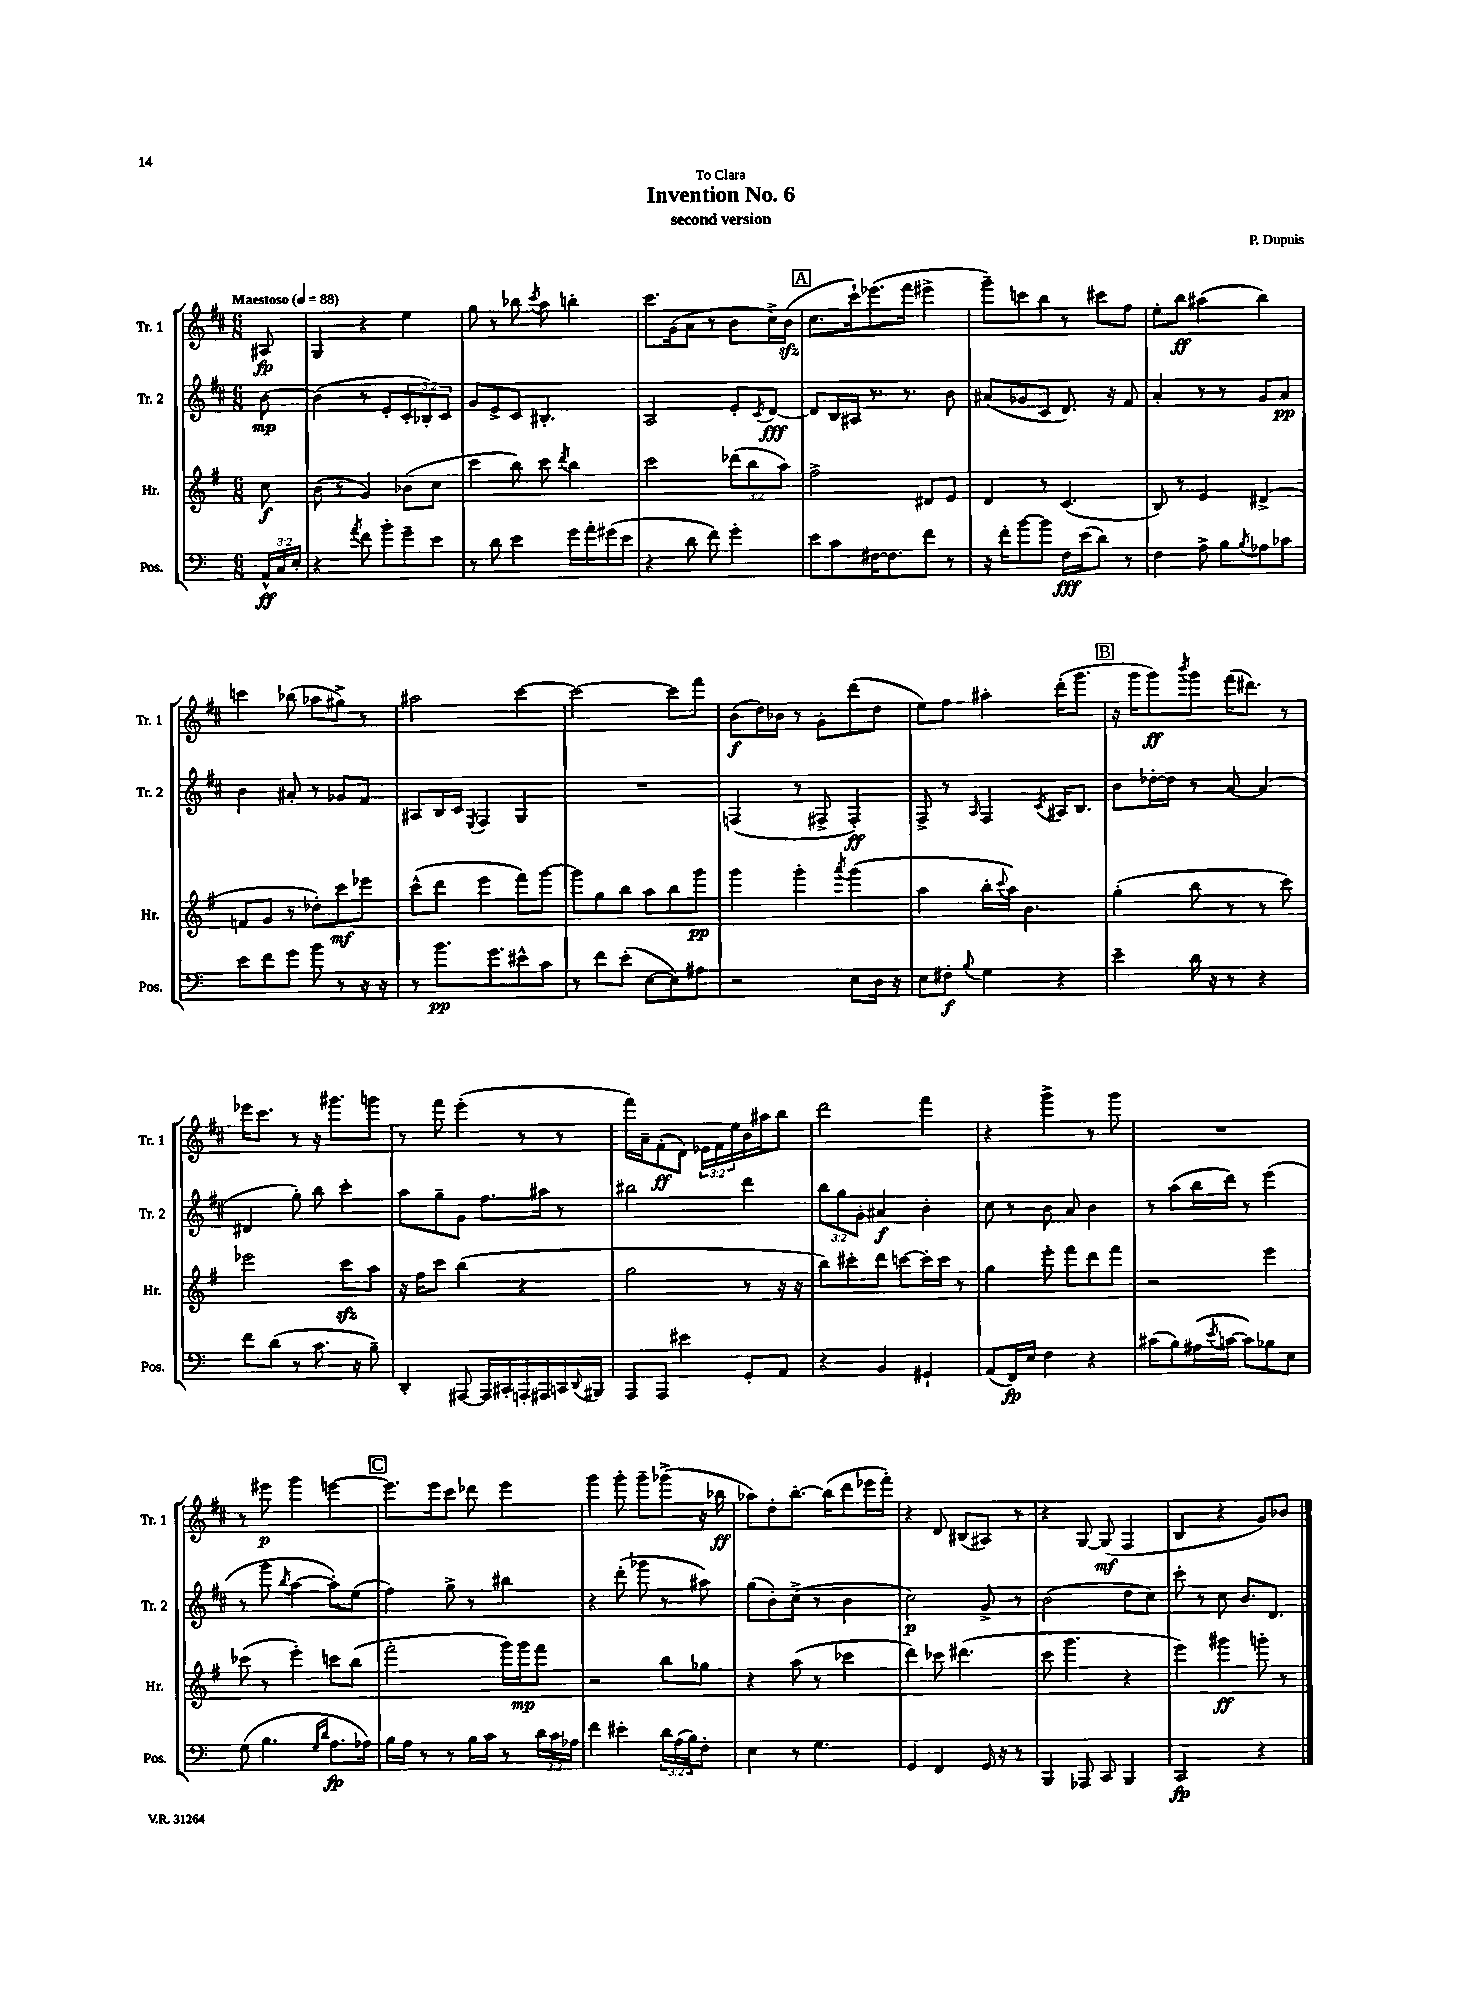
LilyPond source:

\header { title = "Invention No. 6" composer = "P. Dupuis" subtitle = "second version" dedication = "To Clara" }
<<
\new StaffGroup <<
\new Staff = "s0" \with { instrumentName = "Tr. 1" shortInstrumentName = "Tr. 1" } {
    \clef treble \key d \major \numericTimeSignature \time 6/8 \override Staff.TupletNumber.text = #tuplet-number::calc-fraction-text \partial 8 \tempo "Maestoso" 4 = 88
    ais8\fp |
    g4 r4 e''4 |
    g''8 r8 bes''8 \acciaccatura { cis'''8 } a''8 b''4-. |
    cis'''8. g'16( a'8 r8 b'8 cis''16->) b'16\sfz( |
    \mark \markup { \box "A" } cis''8. cis'''16-!) ees'''8.( fis'''16 eis'''4-> |
    g'''8--) c'''8 b''8 r8 cis'''8 fis''8 |
    e''8-. b''8\ff ais''4( b''4) |
    c'''4 bes''8( aes''8 gis''8->) r8 |
    ais''2 cis'''4~ |
    cis'''2~ cis'''8 fis'''8 |
    b'8\f( d''16) bes'16 r8 g'8-. d'''8( d''8 |
    e''8) fis''8 ais''4-. d'''16-.( g'''8. |
    \mark \markup { \box "B" } r16 g'''16 g'''8\ff) \acciaccatura { b'''8 } g'''8 fis'''16( dis'''8.) r8 |
    ees'''16 cis'''8. r8 r16 gis'''8. g'''8 |
    r8 fis'''8 e'''4-.( r8 r8 |
    fis'''16) a'16-- fis'8-.\ff( d'8) \tuplet 3/2 { ees'16 fis'16 e''16 } b'16 ais''16 b''8 |
    d'''2 fis'''4 |
    r4 g'''4-> r8 g'''8 |
    R2. |
    r8 eis'''8\p g'''4 e'''4~ |
    \mark \markup { \box "C" } e'''8. e'''16 cis'''8 des'''8 e'''4 |
    g'''4 g'''8-. g'''8-- ges'''8->( r16 bes''16\ff |
    aes''8) d''8-. b''8.~-. b''16( d'''8 ees'''16 fis'''16-.) |
    r4 d'8 bis8( ais8) r8 |
    r4 g8~ g8\mf( fis4 |
    b4 r4 g'8) bes'8 \bar "|." |
}
\new Staff = "s1" \with { instrumentName = "Tr. 2" shortInstrumentName = "Tr. 2" } {
    \clef treble \key d \major \numericTimeSignature \time 6/8 \override Staff.TupletNumber.text = #tuplet-number::calc-fraction-text \partial 8
    b'8~\mp |
    b'4( r8 e'8-. \tuplet 3/2 { cis'8-. bes8-.) cis'8 } |
    g'8 e'8-> cis'8 bis4.-. |
    a2 e'8-. \acciaccatura { cis'8 } d'8~\fff |
    \mark \markup { \box "A" } d'8 b16 ais16 r8. r8. b'8 |
    ais'8( ges'8 cis'8 d'8.) r16 fis'8 |
    a'4-. r8 r8 g'8 a'8\pp |
    b'4 ais'8-. r8 ges'8 fis'8 |
    ais8 b16 cis'16 \acciaccatura { e8 } fis4 g4 |
    R2. |
    f4( r8 fis8-> fis4-.\ff) |
    fis8-> r8 \grace { a16 } fis4 \acciaccatura { cis'8 } ais16 b8. |
    \mark \markup { \box "B" } b'8 des''16~-. des''16 r8 a'8~ a'4( |
    dis'4 g''8-.) b''8 cis'''4-. |
    a''8 g''8-- g'8 fis''8. ais''16 r8 |
    bis''2 d'''4 |
    \tuplet 3/2 { b''8 g''8 g'8-. } ais'4\f b'4-. |
    cis''8 r8 b'8 a'8 b'4 |
    r8 a''8( b''16 d'''16) r8 e'''4( |
    r8 g'''8 \acciaccatura { b''8 } a''4~ a''8-.) e''8( |
    \mark \markup { \box "C" } fis''4) g''8-> r8 bis''4 |
    r4 d'''8-.( ges'''8 r8 ais''8) |
    g''8( b'8-.) cis''8->( r8 b'4 |
    cis''2\p) g'8-> r8 |
    b'2( d''8 cis''8) |
    cis'''8-. r8 cis''8 b'8. d'8. \bar "|." |
}
\new Staff = "s2" \with { instrumentName = "Hr." shortInstrumentName = "Hr." } {
    \clef treble \key g \major \numericTimeSignature \time 6/8 \override Staff.TupletNumber.text = #tuplet-number::calc-fraction-text \partial 8
    c''8\f |
    b'8( r8 g'4) bes'8( c''8 |
    c'''4 b''8) c'''8 \acciaccatura { d'''8 } b''4 |
    c'''2 \tuplet 3/2 { des'''8( b''8 a''8) } |
    \mark \markup { \box "A" } fis''2-> dis'8 e'8 |
    d'4 r8 c'4.( |
    b8) r8 e'4 dis'4->( |
    f'8 g'8 r8 des''8-.) c'''8\mf ees'''8 |
    c'''8-^( d'''8 e'''4 fis'''8) g'''8~ |
    g'''8 g''8 b''8 a''8 b''8 g'''8\pp |
    g'''4 g'''4-. \acciaccatura { a'''8 } g'''4( |
    a''4 b''16-. \appoggiatura { c'''8 } a''16) b'4. |
    \mark \markup { \box "B" } g''4-.( b''8 r8 r8 c'''8) |
    ees'''2 c'''8\sfz a''8 |
    r16 fis''16 c'''8 b''4( r4 |
    g''2 r8 r16 r16 |
    b''8) cis'''8-. d'''8 c'''8~ c'''16-. c'''16 r8 |
    g''4 e'''8-. fis'''8 d'''8 fis'''8 |
    r2 e'''4 |
    ces'''8( r8 e'''4-.) c'''8 b''8( |
    \mark \markup { \box "C" } fis'''2-. g'''16) g'''16\mp fis'''8 |
    r2 b''8 ges''8 |
    r4 a''8( r8 ces'''4 |
    d'''4) ces'''8 dis'''4.( |
    c'''8 g'''4. r4 |
    e'''4) gis'''4\ff g'''8-. r8 \bar "|." |
}
\new Staff = "s3" \with { instrumentName = "Pos." shortInstrumentName = "Pos." } {
    \clef bass \key c \major \numericTimeSignature \time 6/8 \override Staff.TupletNumber.text = #tuplet-number::calc-fraction-text \partial 8
    \tuplet 3/2 { a,16-^\ff c16 e16-. } |
    r4 \acciaccatura { a'8 } f'8 b'8-. g'8-- e'8 |
    r8 d'8 e'4 g'16 a'16-. gis'16( e'16 |
    r4 d'8 f'8) g'4-. |
    \mark \markup { \box "A" } e'8 c'8 fis16~ fis8. f'8 r8 |
    r16 f'16-. b'8~ b'8 f16\fff e'16( d'8) r8 |
    f4 a8-> b8 \acciaccatura { b8 } aes8 ces'8 |
    e'8 f'8 g'8 b'8 r8 r16 r16 |
    r8 b'8.\pp g'8. eis'8-^ c'8 |
    r8 f'8 e'8-.( e8~ e8) ais8 |
    r2 e8 d16 r16 |
    e8 fis8-.\f \appoggiatura { b8 } g4 r4 |
    \mark \markup { \box "B" } e'4-- d'16 r16 r8 r4 |
    f'8 d'8( r8 c'8. r16 b8--) |
    d,4-. ais,,8~ ais,,16 cis,16-. a,,16-. ais,,16 c,16 \appoggiatura { d,8 } bis,,16 |
    a,,8 a,,8 eis'4 g,8-. a,8 |
    r4 b,4 gis,4-! |
    a,8( f,16\fp) e16 f4 r4 |
    cis'8( b8) ais16( \acciaccatura { e'8 } c'16~ c'8) bes8 e8 |
    g8( b4. \grace { g16 d'16 } a8.\fp aes16) |
    \mark \markup { \box "C" } b16 a16 r8 r8 b16 c'16 r8 \tuplet 3/2 { d'16 c'16 aes16 } |
    f'4 eis'4-. \tuplet 3/2 { d'16 a16( b16) } f8-. |
    e4 r8 g4. |
    g,4 f,4 g,16 r16 r8 |
    b,,4 aes,,8 c,8 b,,4 |
    c,2\fp r4 \bar "|." |
}
>>
>>
\layout { \context { \Score \remove "Bar_number_engraver" } }
